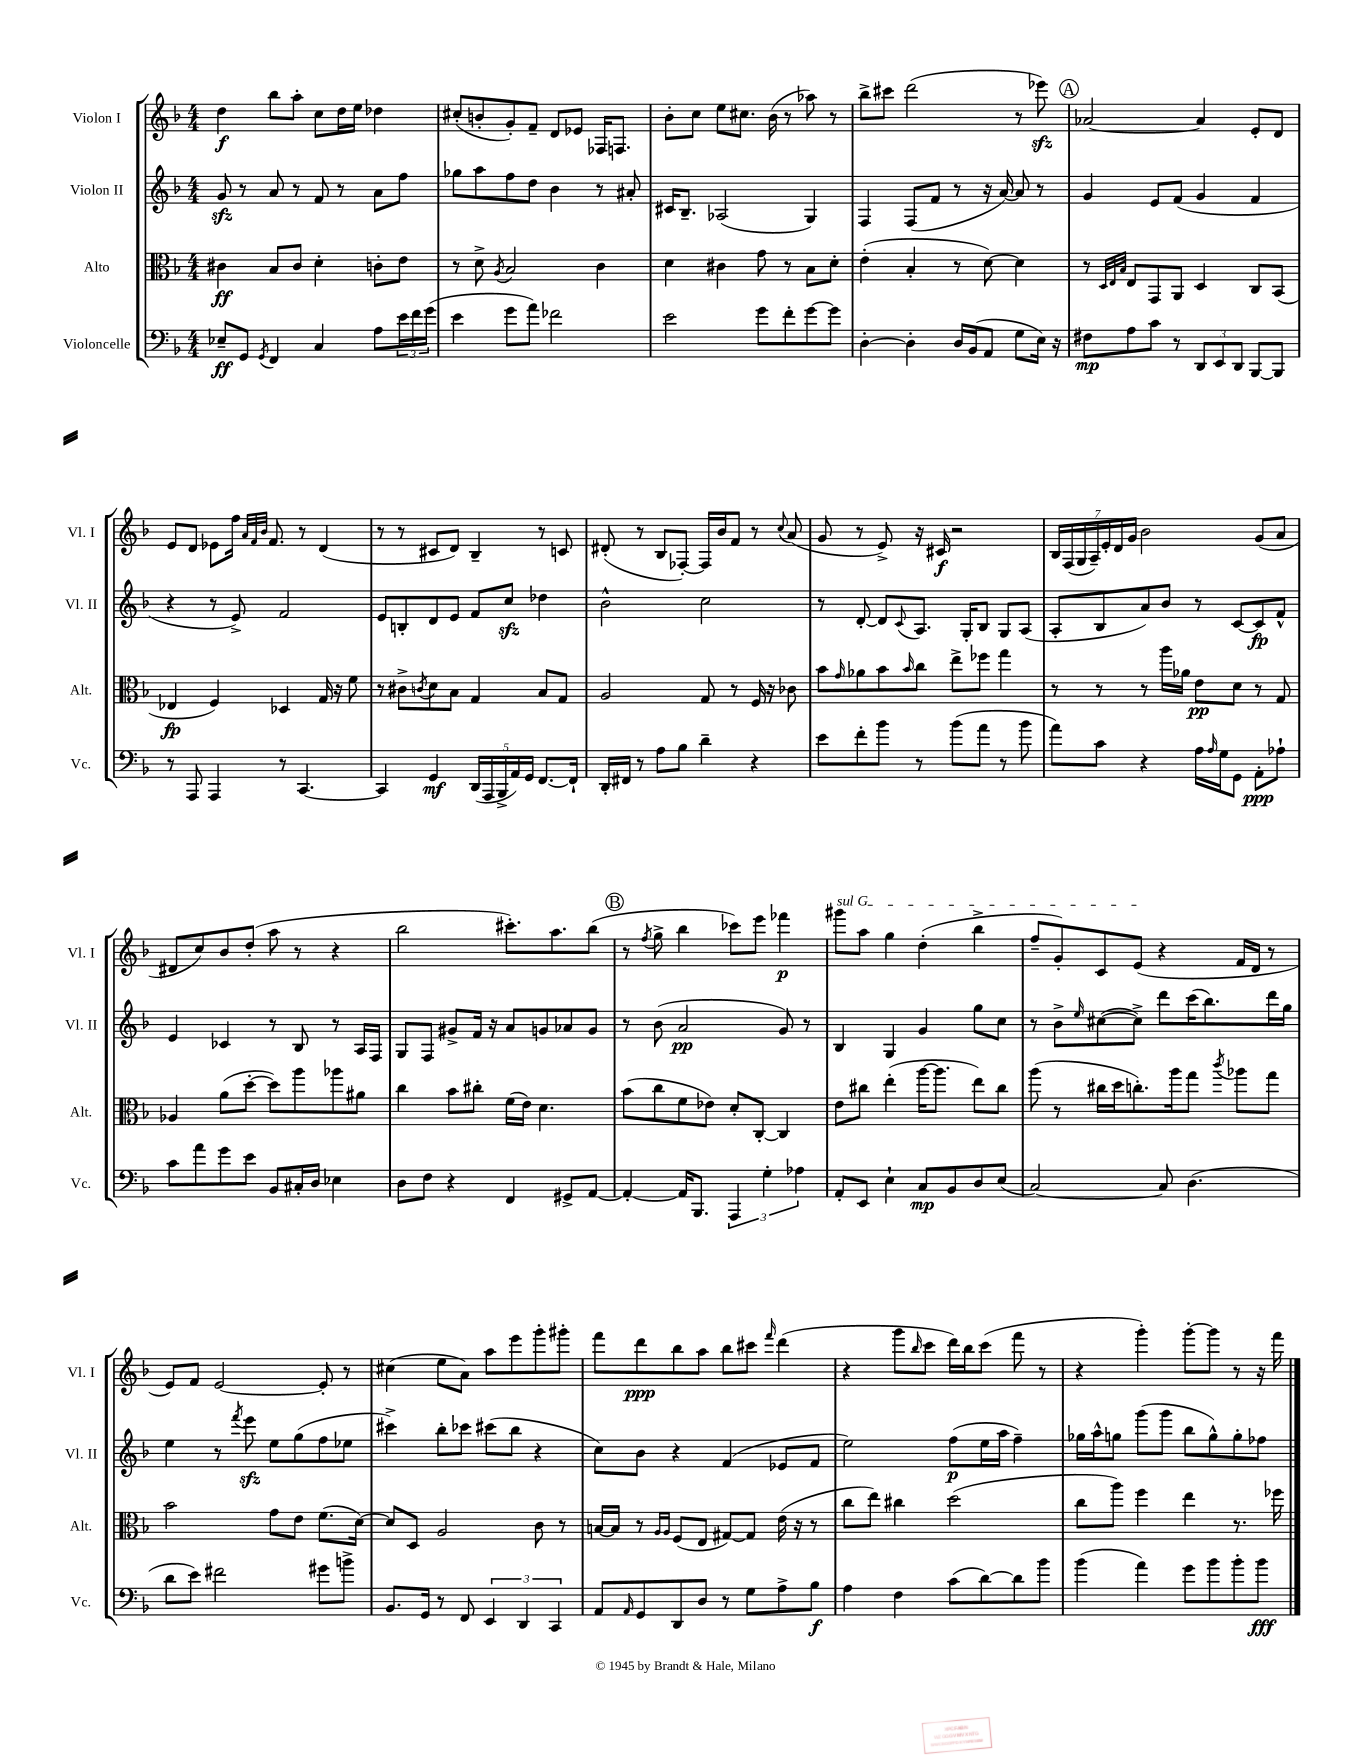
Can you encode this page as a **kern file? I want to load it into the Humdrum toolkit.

**kern	**kern	**kern	**kern
*staff4	*staff3	*staff2	*staff1
*clefF4	*clefC3	*clefG2	*clefG2
*k[b-]	*k[b-]	*k[b-]	*k[b-]
*M4/4	*M4/4	*M4/4	*M4/4
8E-~	4c#	8g	4dd
8GG	.	8r	.
8qGG	.	.	.
4FF	8B-	8a	8bb-
.	8c#	8r	8aa'
4C	4d'	8f	8cc
.	.	8r	16dd
.	.	.	16ee
8A	8c'	8a	4dd-
24e	8e	8ff	.
24f	.	.	.
(24g	.	.	.
=	=	=	=
4e	8r	8gg-	(8cc#'
.	8d^	8aa	8b'
.	8qA	.	.
8g	2B-	8ff	8g')
8a)	.	8dd	8f~
2f-	.	4b-	8d
.	.	.	8e-
.	4c	8r	16F-
.	.	.	8.F
.	.	8a#'	.
=	=	=	=
2e	4d	16c#	8b-'
.	.	8.B-~	.
.	.	.	8cc
.	4c#	(2A-	8ee
.	.	.	8.cc#
8g	8g	.	.
.	.	.	(16b-
8f'	8r	.	8r
[8g	8B-	4G)	8aa-)
8g]	8d'	.	8r
=	=	=	=
[4D'	(4e'	4F	8bb-^
.	.	.	8ccc#
4D']	4B-'	(8F	(2ddd
.	.	8f	.
16D	8r	8r	.
(16BB-	.	.	.
8AA	[8d)	16r	.
.	.	[16a)	.
8G	4d]	8a]	8r
16E)	.	8r	8eee-)
16r	.	.	.
=	=	=	=
8F#	8r	4g	[2a-
.	32qqD	.	.
.	32qqE	.	.
.	32qqB-	.	.
8A	8E	.	.
8c	8GG	8e	.
8r	8AA	(8f	.
12DD	4D	4g	4a-]
12EE	.	.	.
12DD	.	.	.
[8BBB-	8C	4f	8e'
8BBB-]	(8BB-	.	8d
=	=	=	=
8r	4E-	4r	8e
8AAA	.	.	8d
4AAA	4F)	8r	8e-
.	.	8e^)	16ff
.	.	.	32qqa
.	.	.	32qqf
.	.	.	32qqb-
.	.	.	8.f
8r	4D-	2f	.
[4.CC	.	.	8r
.	16G	.	(4d
.	16r	.	.
.	8f	.	.
=	=	=	=
4CC]	8r	8e	8r
.	8c#^	8B'	8r
.	8qc	.	.
4GG	8d	8d	8c#
.	8B-	8e	8d)
(20DD	4G	8f	4B-~
20AAA	.	.	.
20BBB-^	.	.	.
.	.	8cc	.
20AA)	.	.	.
20GG	.	.	.
[8.FF	8B-	4dd-	8r
.	8G	.	8c
16FF`]	.	.	.
=	=	=	=
16DD'	2A	2b-^^	(8d#'
16FF#	.	.	.
8r	.	.	8r
8A	.	.	8B-
8B-	.	.	[8F-')
4d~	8G	2cc	16F-]
.	.	.	16b-
.	8r	.	8f
4r	16F	.	8r
.	16r	.	.
.	.	.	8qqcc
.	8c-	.	(8a
=	=	=	=
8e	8b-	8r	8g
.	16qqg	.	.
8f'	8a-	[8d'	8r
8b-	8b-	8d]	8e^)
.	16qqb-	8qqc	.
8r	8cc	8.A	16r
.	.	.	16c#
(8b-	8ee^	.	2r
.	.	16G'	.
8a	8ff-	8B-	.
8r	4gg	8G	.
8b-	.	(8A	.
=	=	=	=
8a)	8r	8A'	28B-
.	.	.	(28F
.	.	.	28G
.	.	.	28A~)
8c	8r	8B-	.
.	.	.	28e'
.	.	.	28d
.	.	.	28g
4r	8r	8a)	2b-
.	16aa	8b-	.
.	16a-	.	.
16A	8e	8r	.
16qqA	.	.	.
16G	.	.	.
8GG	8d	[8c	.
8AA'	8r	8c]	(8g
8A-`	8G	8f^^	8a
=	=	=	=
8c	4A-	4e	8d#
8a	.	.	8cc)
8g	(8a	4c-	8b-
8e	[8dd'	.	(8dd'
8BB-	8dd])	8r	8aa
16C#'	8aa	8B-	8r
16D	.	.	.
4E-	8aa-	8r	4r
.	8a#	16A	.
.	.	16F	.
=	=	=	=
8D	4cc	8G	2bb-
8F	.	8F	.
4r	8b-	8g#^	.
.	8cc#'	16f	.
.	.	16r	.
4FF	(16f	8a	8.ccc#')
.	16e)	.	.
.	4.d	8g	.
.	.	.	8.aa
8GG#^	.	8a-	.
[8AA	.	8g	(8bb-
=	=	=	=
4AA'_	(8b-	8r	8r
.	.	.	8qff
.	8cc	(8b-	8gg^
16AA]	8f	2a	4bb-
8.BBB-	.	.	.
.	8e-)	.	.
6AAA	8d'	.	8ccc-)
.	[8C'	.	8eee
6G'	.	.	.
.	4C]	8g)	4fff-
6A-	.	.	.
.	.	8r	.
=	=	=	=
8AA'	8e	4B-	8ggg#
8EE	8cc#	.	8aa
4E`	(4ee'	4G	4gg
8C	[16aa	4g	(4dd'
.	8.aa]	.	.
8BB-	.	.	.
8D	8ee)	8gg	4bb-^
(8E	8cc#	8cc	.
=	=	=	=
[2C)	(8aa	8r	8ff~
.	8r	8b-^	8g')
.	.	16qqee	.
.	16cc#	([8cc#	8c
.	16dd	.	.
.	8.cc')	8cc#^])	(8e
8C]	.	8ddd	4r
.	16aa	.	.
(4.D	8gg	(16ccc	.
.	.	8.bb-)	.
.	8qccc	.	.
.	8aa-	.	16f
.	.	.	16d
.	8gg	16ddd	8r
.	.	16gg	.
=	=	=	=
8d	2b-	4ee	8e)
8e)	.	.	8f
2f#	.	8r	[2e
.	.	8qfff	.
.	.	8eee	.
.	8g	8ee	.
.	8e	(8gg	.
8g#	(8.f	8ff	8e']
8b^	.	8ee-	8r
.	[16d)	.	.
=	=	=	=
8.BB-	8d]	4ccc#^)	(4cc#
.	8D	.	.
16GG	.	.	.
8r	2A	8bb-'	8ee
8FF	.	8ccc-	8a)
6EE	.	(8ccc#	8aa
.	.	8bb-	8eee
6DD	.	.	.
.	8c	4r	8ggg'
6CC	.	.	.
.	8r	.	8ggg#'
=	=	=	=
8AA	[16B	8cc)	8fff
.	16B]	.	.
16qqAA	.	.	.
8GG	8r	8b-	8ddd
.	16qqA	.	.
.	16qqA	.	.
8DD	(8F	4r	8bb-
8D	8E	.	8aa
8r	[8G#)	(4f	8bb-
8G	8G#]	.	8ccc#
.	.	.	16qqfff
8A^	(16e	8e-	(4ddd
.	16r	.	.
8B-	8r	8f	.
=	=	=	=
4A	8cc	2ee)	4r
.	8ee)	.	.
4F	4cc#	.	8ggg
.	.	.	16qqbb-
.	.	.	8ccc
(8c	(2dd	(8ff	16ddd)
.	.	.	16bb-
[8d)	.	16ee	(8ccc
.	.	16aa	.
8d]	.	4ff~)	8fff
8b-	.	.	8r
=	=	=	=
(4b-	8cc	16gg-	4r
.	.	16aa^^	.
.	8aa)	8gg	.
4a)	4ff	(8ggg	4ggg')
.	.	8ggg	.
8g	4ee	8bb-	[8ggg'
8b-	.	8gg^^)	8ggg]
8b-'	8.r	8gg'	8r
8b-	.	8ff-	16r
.	16ff-	.	16fff
==	==	==	==
*-	*-	*-	*-
